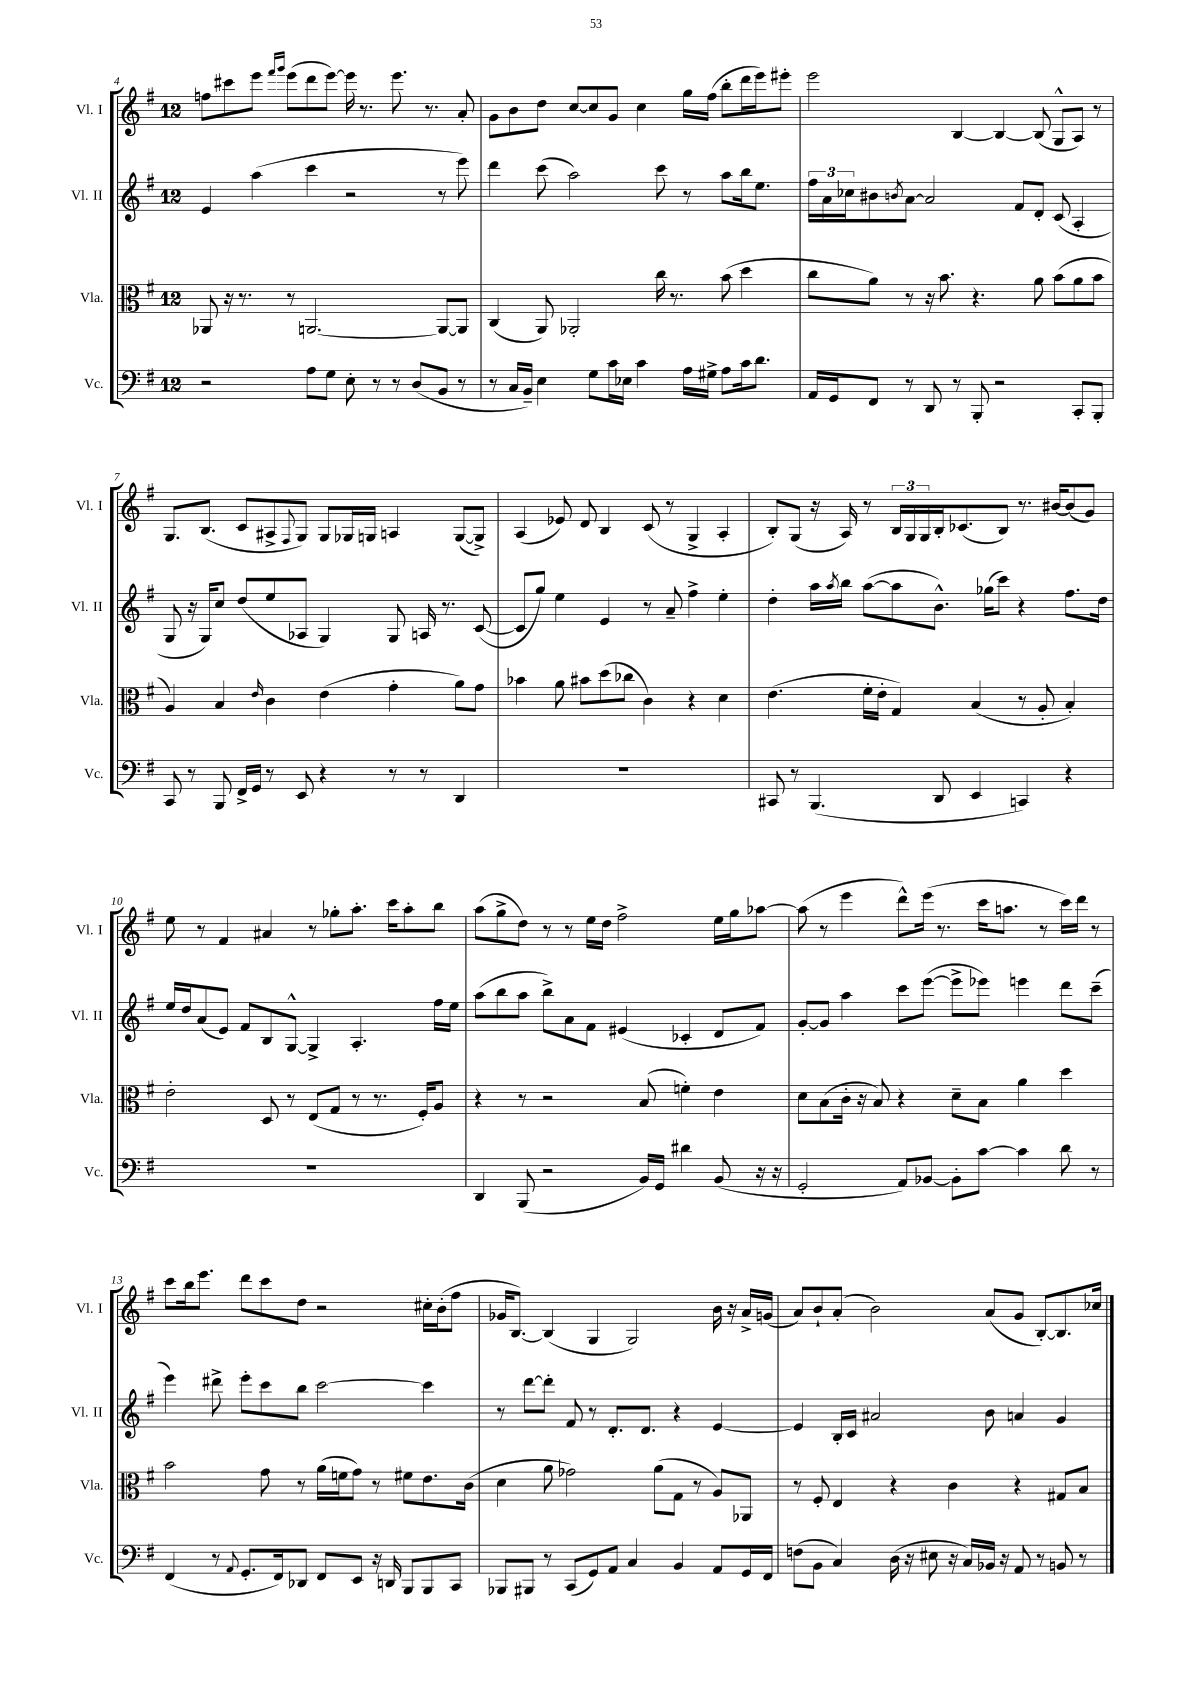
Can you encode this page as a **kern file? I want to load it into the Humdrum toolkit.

**kern	**kern	**kern	**kern
*staff4	*staff3	*staff2	*staff1
*clefF4	*clefC3	*clefG2	*clefG2
*k[f#]	*k[f#]	*k[f#]	*k[f#]
*M12/8	*M12/8	*M12/8	*M12/8
2r	8AA-	4e	8ff
.	16r	.	8ccc#
.	8.r	.	.
.	.	(4aa	8eee
.	.	.	16qqfff#
.	.	.	16qqggg
.	8r	.	(8eee
8A	[2.AA	4ccc	8ddd
8G	.	.	[8eee)
8E'	.	2r	16eee]
.	.	.	8.r
8r	.	.	.
8r	.	.	8.eee
(8D	.	.	.
.	.	.	8.r
8BB	8AA_	8r	.
8r	8AA]	8eee)	8a'
=	=	=	=
8r	(4C	4ddd	8g
16C	.	.	8b
16BB~)	.	.	.
4E	8AA)	(8ccc	8dd
.	2AA-'	2aa)	[8cc
8G	.	.	8cc]
16c	.	.	8g
16E-	.	.	.
4c	.	.	4cc
.	16cc	8ccc	.
.	8.r	.	.
16A	.	8r	16gg
16G#^	.	.	(16ff#
8A	(8b	8aa	8bb'
16c	4dd	16bb	16ddd
8.d	.	8.ee	16eee)
.	.	.	8eee#'
=	=	=	=
16AA	8cc	24ff#	2eee
.	.	24a	.
16GG	.	.	.
.	.	24cc-	.
8FF#	8a)	8b#	.
.	.	8qb	.
8r	8r	[8a	.
8DD	16r	2a]	.
.	8.b	.	.
8r	.	.	[4B
8BBB'	4.r	.	.
2r	.	.	4B_
.	.	8f#	.
.	8a	8d'	(8B]
.	(8b	(8c	8G^^
8CC'	8a	4A'	8A)
8BBB'	8b	.	8r
=	=	=	=
8CC	4A)	8G	8.G
8r	.	16r	.
.	.	16G)	(8.B
8BBB	4B	8cc	.
16FF#^	.	(8dd	8c
16GG	.	.	.
.	16qqe	.	.
8r	4c	8ee	8A#^
.	.	.	8qqF#
8EE	.	8A-	8G)
4r	(4e	4G)	8G
.	.	.	16G-
.	.	.	16G
8r	4g'	8G	4A
8r	.	16A	.
.	.	8.r	.
4DD	8a)	.	([8G
.	8g	([8c	8G^])
=	=	=	=
1.r	4b-	8c]	(4A
.	.	8gg)	.
.	8a	4ee	8e-)
.	8b#	.	8d
.	(8dd	4e	4B
.	8cc-	.	.
.	4c)	8r	(8c
.	.	8a~	8r
.	4r	4ff#^	4G^
.	4d	4ee'	4A'
=	=	=	=
8CC#	(4.e	4dd'	8B')
8r	.	.	(8G
(4.BBB	.	16aa	16r
.	.	8qaa	.
.	.	16bb	16A)
.	16f#'	([8aa	8r
.	16e'	.	.
.	4G)	8aa]	24B
.	.	.	24G
.	.	.	24G
8DD	.	8.b^^)	16B'
.	.	.	(8.c-
4EE	(4B	.	.
.	.	(16gg-	.
.	.	8ccc)	8B)
4CC)	8r	4r	8.r
.	8A'	.	.
.	.	.	[16b#
4r	4B')	8.ff#	(8b#]
.	.	.	8g)
.	.	16dd	.
=	=	=	=
1.r	2e'	16ee	8ee
.	.	16dd	.
.	.	(8a	8r
.	.	8e)	4f#
.	.	8f#	.
.	8D	8B	4a#
.	8r	[8G^^	.
.	(8E	4G^]	8r
.	8G	.	8gg-'
.	8r	4.A'	8.aa'
.	8.r	.	.
.	.	.	16ccc
.	.	.	8aa'
.	16F#')	.	.
.	8A	16ff#	8bb
.	.	16ee	.
=	=	=	=
4DD	4r	(8aa	(8aa
.	.	8bb	8gg^
(8BBB	8r	8aa	8dd)
2r	2r	8bb^)	8r
.	.	8a	8r
.	.	8f#	16ee
.	.	.	16dd
.	.	(4e#	2ff#^
16BB)	(8B	.	.
16GG	.	.	.
4d#	4f')	4c-'	.
(8BB	4e	8d	16ee
.	.	.	16gg
16r	.	8f#)	[8aa-
16r	.	.	.
=	=	=	=
2GG'	8d	[8g'	(8aa-]
.	(8B	8g]	8r
.	16c'	4aa	4eee
.	16r	.	.
.	8B)	.	.
8AA)	4r	8ccc	8ddd^^)
[8BB-	.	([8eee	(16eee
.	.	.	8.r
8BB-']	8d~	8eee^]	.
[8c	8B	8eee-)	16ccc
.	.	.	8.aa
4c]	4a	4eee	.
.	.	.	8r
8d	4dd	8ddd	16ccc)
.	.	.	16ddd
8r	.	(8ccc~	8r
=	=	=	=
(4FF#	2b	4eee)	8ccc
.	.	.	16bb
.	.	.	8.eee
8r	.	8ddd#^	.
8qqAA	.	.	.
8.GG'	.	8eee'	8ddd
.	8g	8ccc	8ccc
16FF#)	.	.	.
8DD-	8r	8bb	8dd
8FF#	(16a	[2ccc	2r
.	16f	.	.
8EE	8g)	.	.
16r	8r	.	.
16DD	.	.	.
8BBB	8f#	.	.
8BBB	8.e	4ccc]	16cc#'
.	.	.	(16b'
8CC	.	.	8ff#
.	(16c	.	.
=	=	=	=
8BBB-	4d	8r	16g-
.	.	.	[8.B)
8BBB#	.	[8ddd	.
8r	8a	8ddd']	(4B]
(8CC	2g-)	8f#	.
8GG)	.	8r	4G
8AA	.	8.d'	.
4C	.	.	2G)
.	.	8.d	.
.	(8a	.	.
4BB	8G	4r	.
.	8r	.	.
8AA	8A)	[4e	16b
.	.	.	16r
16GG	8AA-	.	16a^
16FF#	.	.	(16g
=	=	=	=
(8F	8r	4e]	8a)
8BB	8F#'	.	8b`
4C)	4E	16B'	(8a'
.	.	16c	.
.	.	2a#	2b)
(16D	4r	.	.
16r	.	.	.
8E#	.	.	.
16r	4c	.	.
16C)	.	.	.
16BB-	.	8b	(8a
16r	.	.	.
8AA	4r	4a	8g
8r	.	.	[8B')
8BB	8G#	4g	8.B]
8r	8B	.	.
.	.	.	16cc-
==	==	==	==
*-	*-	*-	*-
